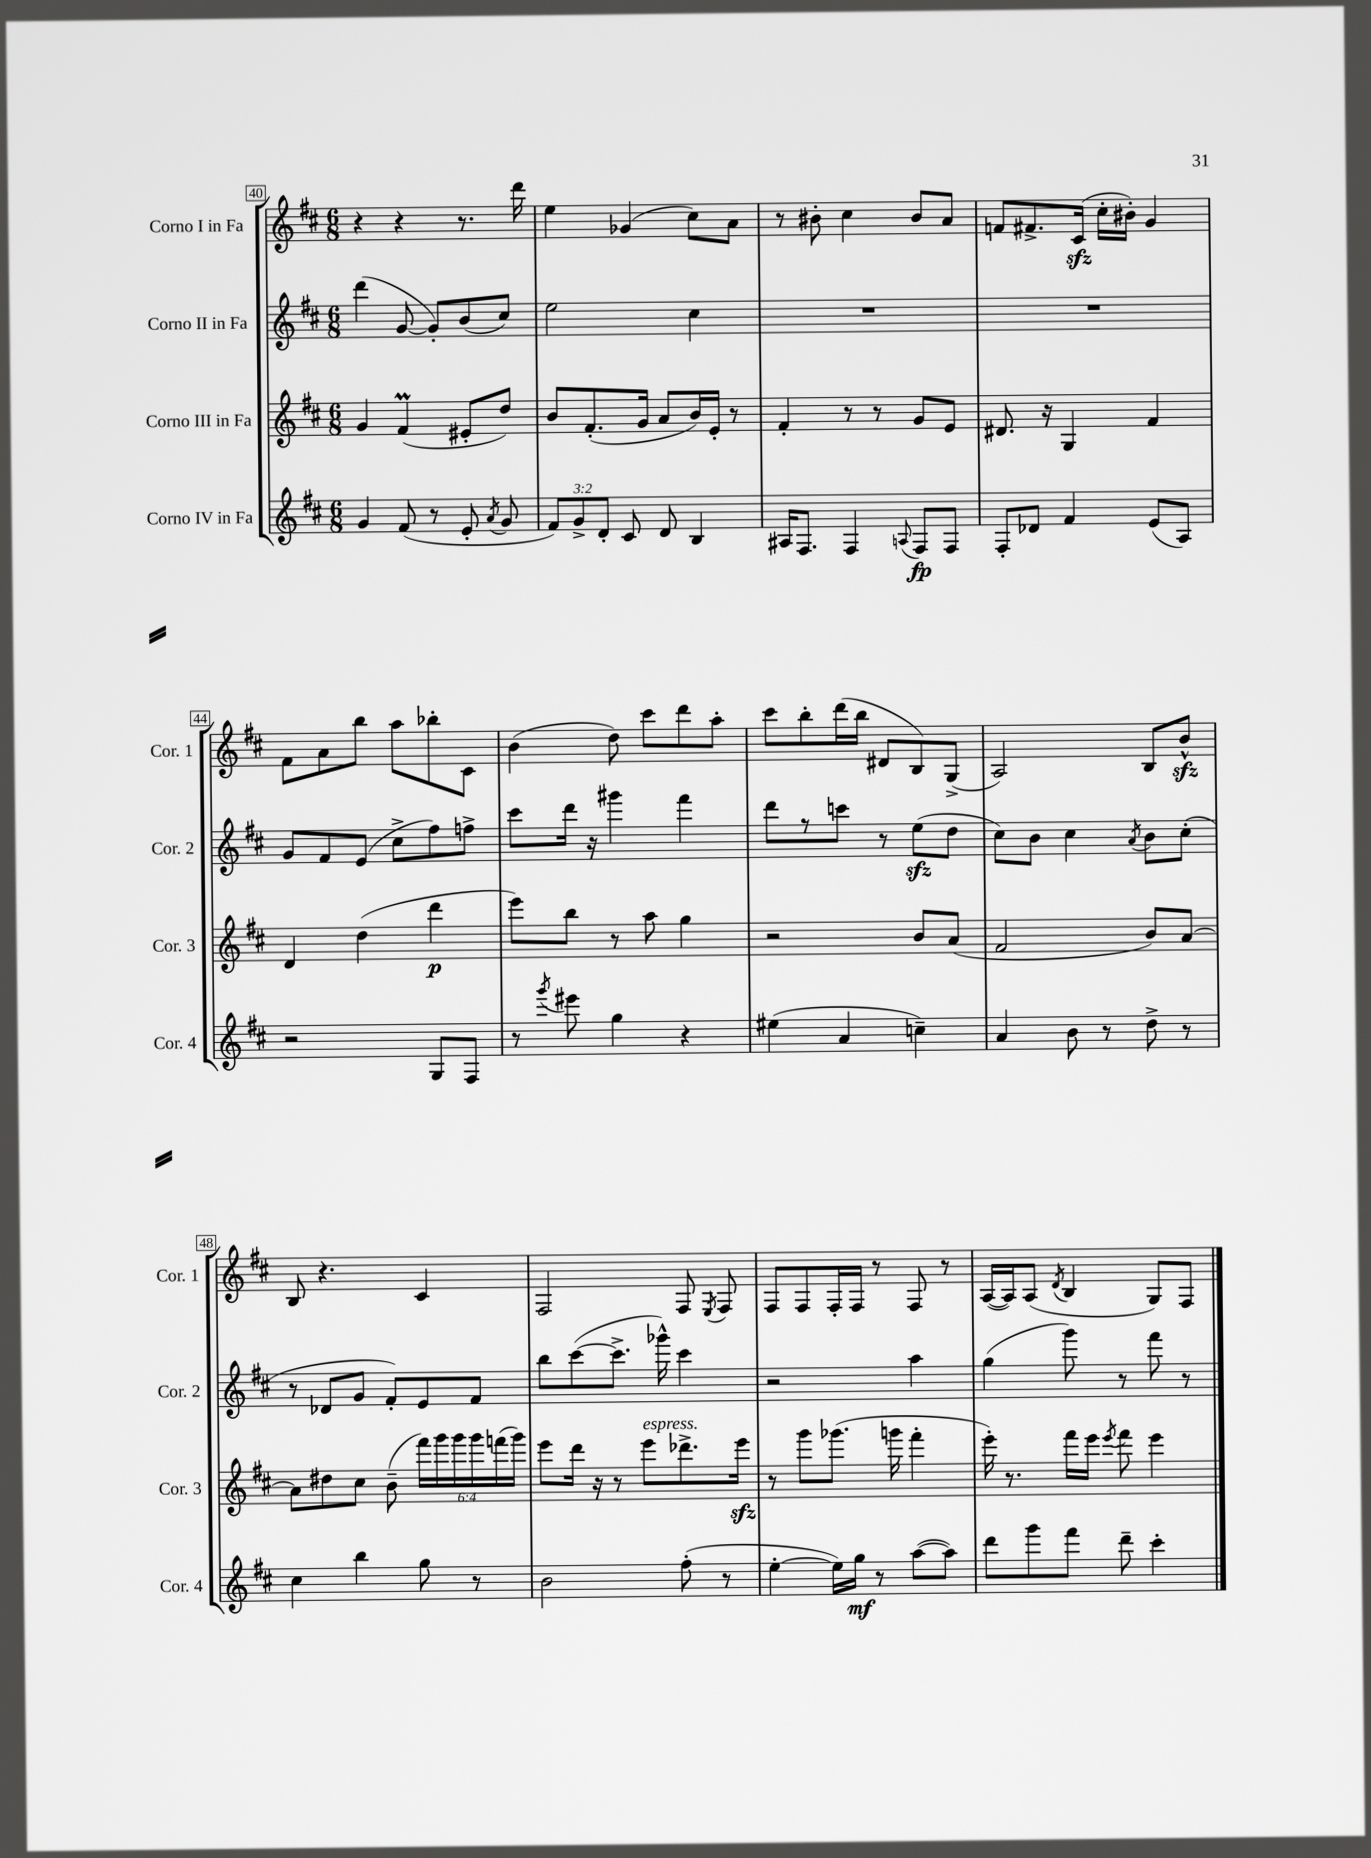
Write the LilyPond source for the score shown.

<<
\new StaffGroup <<
\new Staff = "s0" \with { instrumentName = "Corno I in Fa" shortInstrumentName = "Cor. 1" } {
    \clef treble \key d \major \numericTimeSignature \time 6/8
    \autoBeamOff r4 r4 r8. d'''16 |
    e''4 ges'4( cis''8[) a'8] |
    r8 bis'8-. cis''4 bis'8[ a'8] |
    f'8[ fis'8.-> cis'16]\sfz( cis''16[-. bis'16]-.) g'4 |
    fis'8[ a'8 b''8] a''8[ bes''8-. cis'8] |
    b'4( d''8) cis'''8[ d'''8 a''8]-. |
    cis'''8[ b''8-. d'''16( b''16] dis'8[ b8) g8]->( |
    a2) b8[ b'8]-^\sfz |
    b8 r4. cis'4 |
    fis2 fis8 \acciaccatura { e8 } fis8 |
    fis8[ fis8 fis16-. fis16] r8 fis8 r8 |
    a16[~( a16) a8]( \acciaccatura { d'8 } b4 g8[) fis8] \bar "|." |
}
\new Staff = "s1" \with { instrumentName = "Corno II in Fa" shortInstrumentName = "Cor. 2" } {
    \clef treble \key d \major \numericTimeSignature \time 6/8
    \autoBeamOff d'''4( g'8~ g'8[-.) b'8( cis''8]) |
    e''2 cis''4 |
    R2. |
    R2. |
    g'8[ fis'8 e'8]( cis''8[-> fis''8) f''8]-> |
    cis'''8[ d'''16] r16 gis'''4 fis'''4 |
    d'''8[ r8 c'''8] r8 e''8[\sfz( d''8] |
    cis''8[) b'8] cis''4 \acciaccatura { a'8 } b'8[ cis''8]-.( |
    r8 des'8[ g'8] fis'8[-.) e'8 fis'8] |
    b''8[ cis'''8~( cis'''8.]-> ges'''16-^) cis'''4 |
    r2 a''4 |
    g''4( g'''8) r8 fis'''8 r8 \bar "|." |
}
\new Staff = "s2" \with { instrumentName = "Corno III in Fa" shortInstrumentName = "Cor. 3" } {
    \clef treble \key d \major \numericTimeSignature \time 6/8 \override Staff.TupletNumber.text = #tuplet-number::calc-fraction-text
    \autoBeamOff g'4 fis'4\prall( eis'8[-. d''8]) |
    b'8[ fis'8.-.( g'16] a'8[ b'16) e'16]-. r8 |
    fis'4-. r8 r8 g'8[ e'8] |
    dis'8. r16 g4 fis'4 |
    d'4 d''4( d'''4\p |
    e'''8[) b''8] r8 a''8 g''4 |
    r2 b'8[ a'8]( |
    fis'2 b'8[) a'8]~ |
    a'8[ dis''8 cis''8] b'8--( \tuplet 6/4 { fis'''16[) g'''16 g'''16 g'''16 f'''16( g'''16]) } |
    e'''8[ d'''16] r16 r8 e'''8[^\markup { \italic "espress." } des'''8.-> e'''16]\sfz |
    r8 g'''8[ ges'''8.]( g'''16 fis'''4-. |
    e'''16-.) r8. fis'''16[ e'''16] \acciaccatura { e'''8 } fis'''8 e'''4 \bar "|." |
}
\new Staff = "s3" \with { instrumentName = "Corno IV in Fa" shortInstrumentName = "Cor. 4" } {
    \clef treble \key d \major \numericTimeSignature \time 6/8 \override Staff.TupletNumber.text = #tuplet-number::calc-fraction-text
    \autoBeamOff g'4 fis'8( r8 e'8-. \acciaccatura { a'8 } g'8 |
    \tuplet 3/2 { fis'8[) g'8-> d'8]-. } cis'8 d'8 b4 |
    ais16[ fis8.] fis4 \appoggiatura { a8 } fis8[\fp fis8] |
    fis8[-. des'8] fis'4 e'8[( a8]) |
    r2 g8[ fis8] |
    r8 \acciaccatura { g'''8 } eis'''8 g''4 r4 |
    eis''4( a'4 c''4--) |
    a'4 b'8 r8 d''8-> r8 |
    cis''4 b''4 g''8 r8 |
    b'2 fis''8-.( r8 |
    e''4~-. e''16[) g''16]\mf r8 a''8[~( a''8]) |
    d'''8[ g'''8 fis'''8] d'''8-- cis'''4-. \bar "|." |
}
>>
>>
\layout { \context { \Score currentBarNumber = #40 \override BarNumber.stencil = #(make-stencil-boxer 0.1 0.3 ly:text-interface::print) } }
